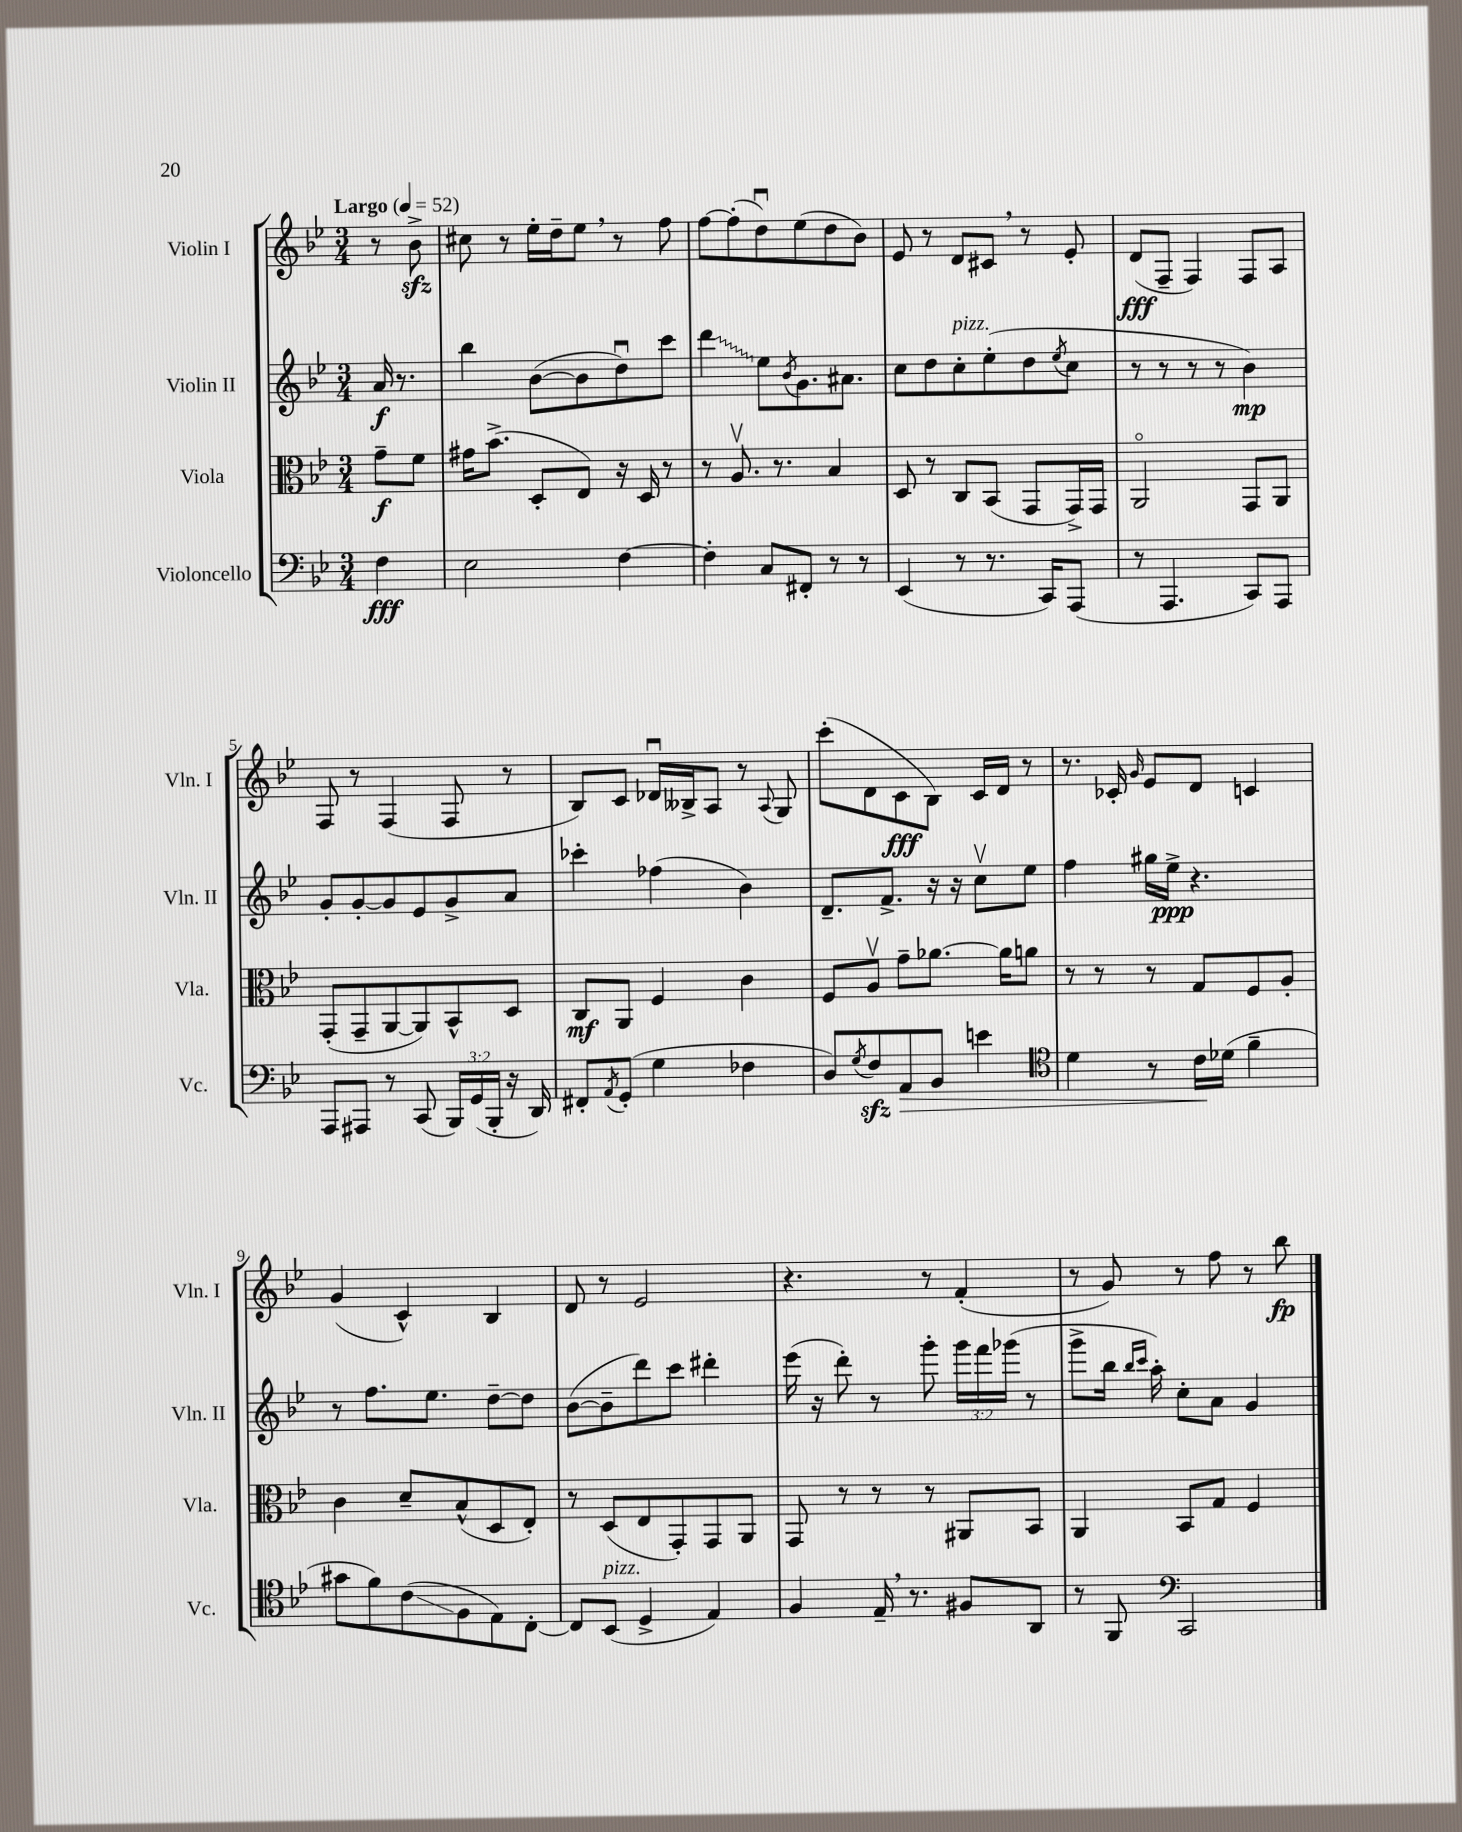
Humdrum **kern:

**kern	**kern	**kern	**kern
*staff4	*staff3	*staff2	*staff1
*clefF4	*clefC3	*clefG2	*clefG2
*k[b-e-]	*k[b-e-]	*k[b-e-]	*k[b-e-]
*M3/4	*M3/4	*M3/4	*M3/4
*MM52	*MM52	*MM52	*MM52
4F	8g~	16a	8r
.	.	8.r	.
.	8f	.	8b-^
=	=	=	=
2E-	16g#	4bb-	8cc#
.	(8.b-^	.	.
.	.	.	8r
.	8D'	([8b-	16ee-'
.	.	.	16dd~
.	8E-)	8b-]	8ee-
[4F	16r	8ddu)	8r
.	16D	.	.
.	8r	8ccc	8ff
=	=	=	=
4F']	8r	4ddd	[8ff
.	8.Av	.	(8ff']
8C	.	8ee-	8ddu)
.	8.r	.	.
.	.	8qb-	.
8FF#'	.	8.g	(8ee-
8r	4B-	.	8dd
.	.	8.a#	.
8r	.	.	8b-)
=	=	=	=
(4EE-	8D	8cc	8e-
.	8r	8dd	8r
8r	8C	8cc'	8d
8.r	(8BB-	(8ee-'	8c#
.	8GG	8dd	8r
16CC)	.	.	.
.	.	8qee-	.
(8AAA	16GG^)	8cc	8e-'
.	16GG	.	.
=	=	=	=
8r	2AAo	8r	(8d
4.AAA	.	8r	8F~
.	.	8r	4F)
.	.	8r	.
8CC)	8GG	4b-)	8F
8AAA	8AA	.	8A
=	=	=	=
8AAA	(8GG'	8g'	8F
8AAA#	8GG~	[8g'	8r
8r	[8AA	8g]	(4F
(8CC	8AA])	8e-	.
24BBB-)	8BB-^^	8g^	8F
(24GG	.	.	.
24BBB-'	.	.	.
16r	8D	8a	8r
16DD)	.	.	.
=	=	=	=
8FF#'	8C	4ccc-'	8B-)
8qAA	.	.	.
(8GG'	8AA	.	8c
4G	4F	(4ff-	16d-u
.	.	.	16B--^
.	.	.	8A
4F-	4c	4b-)	8r
.	.	.	8qqA
.	.	.	8G
=	=	=	=
8D)	8F	8.d~	(8ccc'
8qG	.	.	.
8F	8Av	.	8d
.	.	8.f^	.
8AA	8g~	.	8c
8BB-	[8.a-	16r	8B-)
.	.	16r	.
4e	.	8ccv	16c
.	16a-]	.	16d
.	8a	8ee-	8r
=	=	=	=
*clefC4	*	*	*
4d	8r	4ff	8.r
.	8r	.	.
.	.	.	16c-'
.	.	.	16qqg
8r	8r	16gg#	8e-
.	.	16ee-^	.
16c	8G	4.r	8d
(16d-	.	.	.
4f~	8F	.	4c
.	8A'	.	.
=	=	=	=
8g#	4c	8r	(4g
8f)	.	8.ff	.
(8c	8d~	.	4c^^)
.	.	8.ee-	.
8F	(8B-^^	.	.
8E-)	8D	[8dd~	4B-
[8C'	8E-')	8dd]	.
=	=	=	=
8C]	8r	([8b-	8d
(8BB-	(8D	8b-~]	8r
4D^	8E-	8ddd)	2e-
.	8GG')	8ccc	.
4E-)	8GG	4ddd#'	.
.	8AA	.	.
=	=	=	=
4F	8GG	(16eee-	4.r
.	.	16r	.
.	8r	8ddd')	.
16E-~	8r	8r	.
8.r	.	.	.
.	8r	8ggg'	8r
8F#	8AA#	24ggg	(4f'
.	.	24fff	.
.	.	(24ggg-	.
8AA	8BB-	8r	.
=	=	=	=
8r	4AA	8ggg^	8r
8FF	.	16bb-	8g)
.	.	16qqbb-	.
.	.	16qqccc	.
.	.	16aa')	.
*clefF4	*	*	*
2CC	8BB-	8cc'	8r
.	8G	8a	8ff
.	4F	4g	8r
.	.	.	8bb-
==	==	==	==
*-	*-	*-	*-
